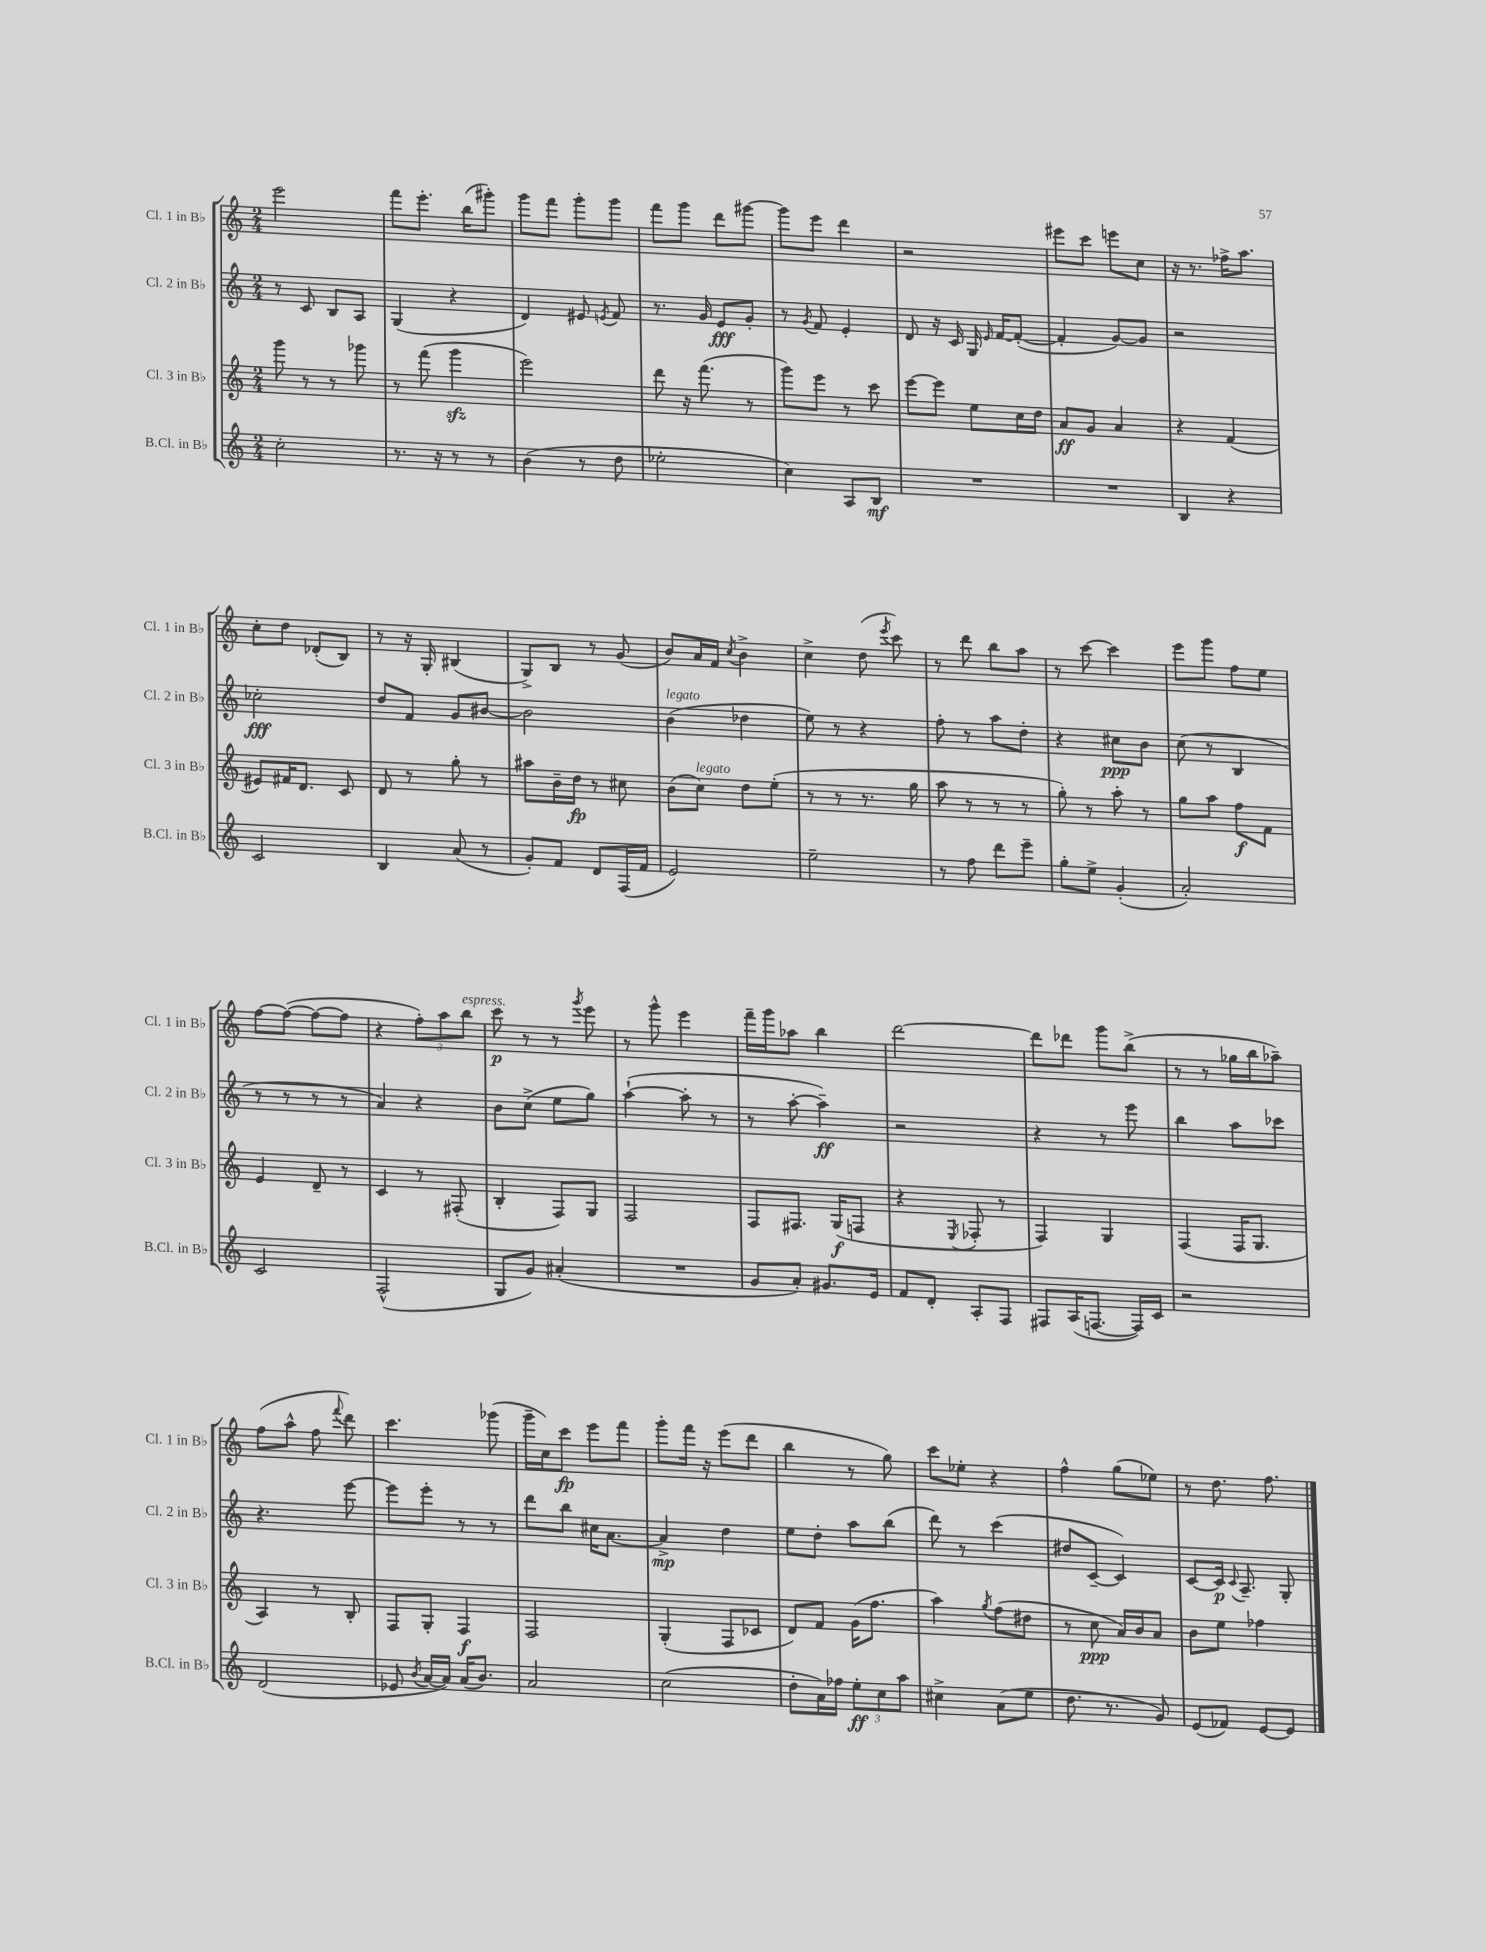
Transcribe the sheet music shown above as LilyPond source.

<<
\new StaffGroup <<
\new Staff = "s0" \with { instrumentName = "Cl. 1 in Bb" shortInstrumentName = "Cl. 1 in Bb" } {
    \clef treble \key c \major \numericTimeSignature \time 2/4
    \autoBeamOff e'''2 |
    f'''8[ e'''8.]-. b''16[( gis'''8]-.) |
    g'''8[ f'''8] g'''8[-. g'''8] |
    f'''8[ g'''8] d'''8[ gis'''8]~ |
    gis'''8[ e'''8] d'''4 |
    r2 |
    eis'''8[ c'''8] e'''8[ c''8] |
    r16 r8. fes''16[-> a''8.] |
    c''8[-. d''8] des'8[-.( b8]) |
    r8 r16 g16-. bis4( |
    g8[->) b8] r8 g'8( |
    b'8[) a'16 f'16] \acciaccatura { c''8 } b'4-> |
    c''4-> d''8( \acciaccatura { e'''8 } c'''8) |
    r8 d'''8 b''8[ a''8] |
    r8 c'''8~ c'''4 |
    e'''8[ g'''8] f''8[ e''8] |
    f''8[~ f''8]~( f''8[~ f''8] |
    r4 \tuplet 3/2 { f''8[-.) a''8 b''8]^\markup { \italic "espress." } } |
    c'''8\p r8 r8 \acciaccatura { g'''8 } e'''8 |
    r8 g'''8-^ e'''4 |
    f'''16[-- g'''16 aes''8] b''4 |
    d'''2~ |
    d'''8[ des'''8] g'''8[ b''8]->( |
    r8 r8 ges''16[ b''16 aes''8]--) |
    f''8[( a''8]-^ f''8 \appoggiatura { f'''8 } d'''8) |
    c'''4. ges'''8( |
    g'''16[-- c''16) c'''8]\fp e'''8[ f'''8] |
    g'''8[-. f'''16] r16 e'''8[( d'''8] |
    b''4 r8 g''8) |
    c'''8[ ees''8]-. r4 |
    f''4-^ g''8[( ees''8]) |
    r8 d''8. f''8. \bar "|." |
}
\new Staff = "s1" \with { instrumentName = "Cl. 2 in Bb" shortInstrumentName = "Cl. 2 in Bb" } {
    \clef treble \key c \major \numericTimeSignature \time 2/4
    \autoBeamOff r8 c'8 b8[ a8] |
    g4( r4 |
    d'4) eis'8 \acciaccatura { e'8 } f'8 |
    r8. g'16 e'8[\fff g'8]-. |
    r8 \acciaccatura { g'8 } f'8 e'4-. |
    d'8 r16 c'16 g16 \grace { e'16 } f'16[~ f'8]~-.( |
    f'4-. g'8[~) g'8] |
    r2 |
    ces''2-.\fff |
    d''8[ f'8] g'8[ bis'8]~ |
    bis'2 |
    b'4^\markup { \italic "legato" }( des''4 |
    e''8) r8 r4 |
    f''8-. r8 a''8[ d''8]-. |
    r4 cis''8[\ppp b'8] |
    c''8( r8 b4 |
    r8 r8 r8 r8 |
    a'4) r4 |
    b'8[ c''8]->( e''8[ g''8]) |
    a''4~-!( a''8-. r8 |
    r8 a''8~-. a''4--\ff) |
    r2 |
    r4 r8 e'''8 |
    b''4 a''8[ ces'''8] |
    r4. e'''8~ |
    e'''8[ e'''8]-. r8 r8 |
    d'''8[ b''8] cis''16[ a'8.]~ |
    a'4->\mp d''4 |
    e''8[ d''8]-. a''8[ b''8]( |
    d'''8) r8 c'''4( |
    dis''8[ c'8]~-- c'4) |
    c'8[~ c'16]\p \appoggiatura { c'8 } a8.-- g8-. \bar "|." |
}
\new Staff = "s2" \with { instrumentName = "Cl. 3 in Bb" shortInstrumentName = "Cl. 3 in Bb" } {
    \clef treble \key c \major \numericTimeSignature \time 2/4
    \autoBeamOff g'''8 r8 r8 ges'''8 |
    r8 f'''8( g'''4\sfz |
    e'''2) |
    d'''8 r16 f'''8.( r8 |
    g'''8[) e'''8] r8 c'''8 |
    e'''8[~ e'''8] e''8[ c''16 d''16] |
    a'8[\ff g'8] a'4 |
    r4 f'4( |
    eis'8[) fis'16 d'8.] c'8 |
    d'8 r8 g''8-. r8 |
    ais''8[ b'16-- d''16]\fp r8 cis''8 |
    b'8[( c''8]^\markup { \italic "legato" }) d''8[ e''8]-.( |
    r8 r8 r8. g''16 |
    a''8 r8 r8 r8 |
    g''8-.) r8 a''8-. r8 |
    g''8[ a''8] f''8[\f f'8] |
    e'4 d'8-- r8 |
    c'4 r8 fis8-.( |
    b4-. f8[) g8] |
    f2 |
    f8[ fis8.] g16[\f( f8] |
    r4 \acciaccatura { e8 } fes8-. r8 |
    f4) g4 |
    f4( f16[ g8.] |
    a4) r8 b8-. |
    f8[ g8]-. f4\f |
    f2 |
    g4-.( f8[ ces'8] |
    d'8[) f'8] g'16[( f''8.] |
    a''4) \acciaccatura { g''8 } f''8[( dis''8] |
    r8 c''8\ppp a'16[) b'16 a'8] |
    b'8[ e''8] fes''4 \bar "|." |
}
\new Staff = "s3" \with { instrumentName = "B.Cl. in Bb" shortInstrumentName = "B.Cl. in Bb" } {
    \clef treble \key c \major \numericTimeSignature \time 2/4
    \autoBeamOff c''2-. |
    r8. r16 r8 r8 |
    b'4( r8 d''8 |
    ees''2-. |
    c''4) a8[ b8]\mf |
    R2 |
    R2 |
    b4 r4 |
    c'2 |
    b4 a'8( r8 |
    g'8[-.) f'8] d'8[ f16( f'16] |
    e'2) |
    e''2-- |
    r8 f''8 d'''8[ e'''8]-- |
    g''8[-. e''8]-> g'4-.( |
    a'2-.) |
    c'2 |
    f2-^( |
    g8[ g'8]) ais'4-.( |
    R2 |
    g'8[ a'8]-.) gis'8.[ e'16] |
    f'8[ d'8]-. a8[-. f8] |
    fis8[ a16( f8.]~ f16[) c'16] |
    r2 |
    d'2( |
    ees'8 \acciaccatura { b'8 } a'16[~ a'16]) a'16[( b'8.]) |
    a'2 |
    c''2( |
    d''8[-. a'16) fes''16] \tuplet 3/2 { e''8[-.\ff c''8 a''8] } |
    cis''4-> a'8[( e''8] |
    d''8. r8. g'8) |
    e'8[( fes'8]) e'8[~ e'8] \bar "|." |
}
>>
>>
\layout { \context { \Score \remove "Bar_number_engraver" } }
